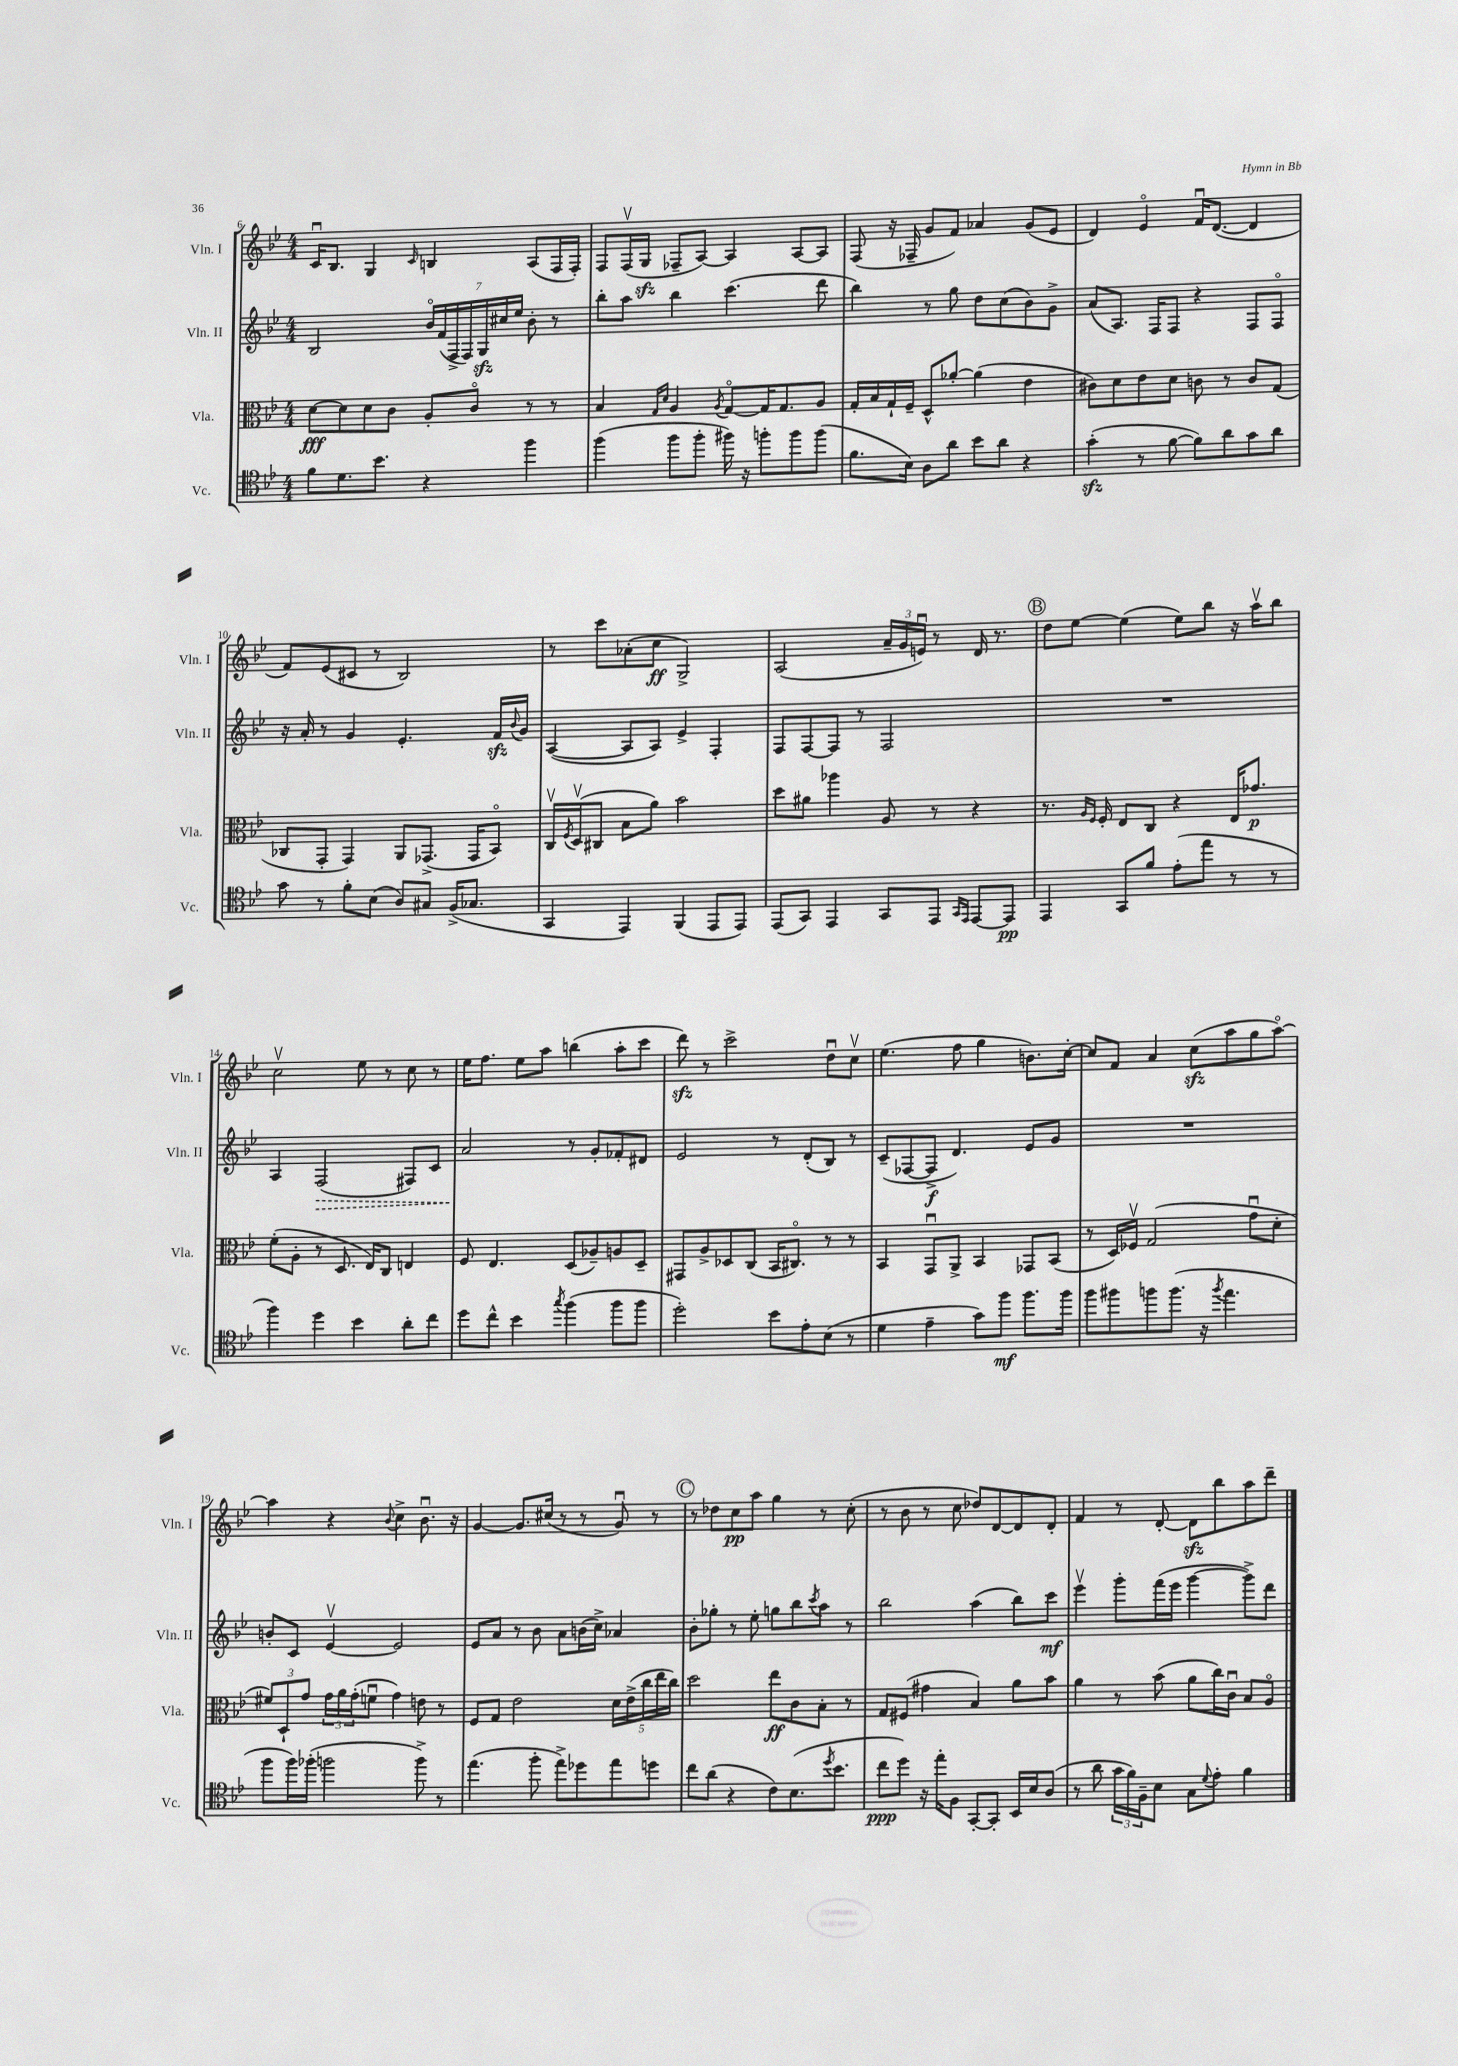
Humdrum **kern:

**kern	**kern	**kern	**kern
*staff4	*staff3	*staff2	*staff1
*clefC4	*clefC3	*clefG2	*clefG2
*k[b-e-]	*k[b-e-]	*k[b-e-]	*k[b-e-]
*M4/4	*M4/4	*M4/4	*M4/4
8f\L	[8d\L	2B-/	16cu/LK
.	.	.	8.B-/J
8.d\	8d\]	.	.
.	8d\	.	4G/
8.b-\J	.	.	.
.	8c\J	.	.
.	.	.	16qqc/
4r	8A'/L	28b-o/LL	4B/
.	.	(28f/	.
.	.	28F^/	.
.	.	28F/)	.
.	8co/J	.	.
.	.	28G/	.
.	.	28cc#/	.
.	.	28ee-/JJ	.
4ff\	8r	8b-'\	(8A/L
.	8r	8r	16F/L
.	.	.	16F'/JJ)
=	=	=	=
(4ff\	4B-/	8bb-'\L	8F/L
.	.	8aa\J	(16Fv/L
.	.	.	16G/JJ
.	16qqG/LL	.	.
.	16qqd/JJ	.	.
8ff\L	4A/	4bb-\	8F-~/L
8ff'\J	.	.	[8A/J)
.	8qA/	.	.
16ff#\)	[8Go/L	(4.ccc\	4A/]
16r	.	.	.
8ff'\L	16G/]K	.	.
.	8.G/	.	.
8ff\	.	.	[8A/L
(8ff\J	8A/J	8ddd\	8A/]J
=	=	=	=
8.f\L	16G'/LL	4bb-\)	(8F/
.	16B-/	.	.
.	16G`/	.	16r
16B-\Jk)	16F~/JJ	.	16F-~/
8A\L	8D^^/L	8r	8g/L
8a\J	[8a-'/J	8gg\	8f/J)
8b-\L	(4a-\]	8dd\L	4a-/
8a\J	.	(8cc\	.
4r	4e-\	8b-\)	(8g/L
.	.	8g^\J	8e-/J
=	=	=	=
(4g'\	8c#\L)	(8a/L	4d/)
.	8d\	8.A/J)	.
8r	8e-\	.	4e-o/
.	.	16F/LK	.
[8f\	8d\J	8F/J	.
8f\]L)	8c\	4r	16fu/LK
.	.	.	([8.d/J
8a\	8r	.	.
8g\	8c/L	8F/L	4d/]
8a\J	(8G/J	8Fo/J	.
=	=	=	=
8g\	8C-/L	16r	8f/L)
.	.	16a'/	.
8r	8GG'/J	8r	(8e-/
8f'\L	4GG/)	4g/	8c#/J
(8B-\J	.	.	8r
8A/L)	8AA/L	4.e-'/	2B-/)
8G#/J	(8.GG-^/J	.	.
(16F^/LK	.	.	.
8.G-/J	16GG-/LK	.	.
.	8BB-o/J)	16f/LL	.
.	.	8qqb-/	.
.	.	16g/JJ	.
=	=	=	=
4GG/	16Cv/LL	([4A/	8r
.	8qF/	.	.
.	(16Dv/J	.	.
.	8C#/J	.	8ccc\L
4EE-/)	8B-\L	8A/]L	(8a-'\
.	8a\J)	8A/J)	8cc\J
(4FF/	2b-\	4e-^/	2G^/)
8EE-/L	.	4F'/	.
8EE-/J)	.	.	.
=	=	=	=
(8EE-/L	8dd\L	8F/L	(2A/
8GG/J)	8a#\J	[8F/	.
4EE-/	4aa-\	8F/]J	.
.	.	8r	.
8GG/L	8A/	2F/	24a~/LL
.	.	.	24g/
.	.	.	24eu/JJ)
8EE-/J	8r	.	8r
16qqGG/LL	.	.	.
16qqEE-/JJ	.	.	.
[8EE-/L	4r	.	16d/
.	.	.	8.r
8EE-/]J	.	.	.
=	=	=	=
4EE-/	8.r	1r	8dd\L
.	.	.	[8ee-\J
.	16qqA/LL	.	.
.	16qqF/JJ	.	.
.	16F'/	.	.
8GG/L	8E-/L	.	(4ee-\]
8f/J	8C/J	.	.
(8e-'\L	4r	.	8ee-\L)
8ee-\J	.	.	8bb-\J
8r	16E-/LK	.	16r
.	8.g-/J	.	16aav\LK
8r	.	.	8bb-\J
=	=	=	=
4ff\)	(8f'\L	4A/	2ccv\
.	8A'\J	.	.
4dd\	8r	(2F/	.
.	8.D/	.	.
4b-\	.	.	8ee-\
.	16E-/LK)	.	.
.	8C/J	.	8r
8a'\L	4E/	8F#/L)	8cc\
8cc\J	.	8c/J	8r
=	=	=	=
8dd\L	8F/	2a/	16ee-\LK
.	.	.	8.ff\J
8cc^^\J	4.E-/	.	.
4b-\	.	.	8ee-\L
.	.	.	8aa\J
8qgg/	.	.	.
(4ff\	(8D/L	8r	(4bb\
.	8A-~/)	8g'/L	.
8ff\L	8A/	8f-'/	8aa'\L
8ff\J	8D~/J	8d#/J	8ccc\J
=	=	=	=
2dd'\)	8GG#/L	2e-/	8ddd\)
.	8A^/	.	8r
.	8D-/	.	2ccc^\
.	(8C/J	.	.
8b-\L	16BB-/LK	8r	.
.	8.C#o/J)	.	.
8e-'\	.	(8d'/L	.
(8B-\J	8r	8B-/J)	8ddu\L
8r	8r	8r	8ccv\J
=	=	=	=
4d\	4BB-/	(8c~/L	(4.ee-\
.	.	[8F-/	.
4e-~\	8GGu/L	8F-^/]J	.
.	8AA^/J	4.d/)	8ff\
8g\L)	4BB-/	.	4gg\
8ff\J	.	.	.
8.ff\L	8GG-/L	8e-/L	8.b\L)
.	(8BB-/J	8g/J	.
16ff\Jk	.	.	[16cc'\Jk
=	=	=	=
8ff\L	8r	1r	8cc/]L
8ff#\	16D/LL)	.	8f/J
.	16F-v/JJ	.	.
8ff\	(2G/	.	4a/
(8.ff\J	.	.	.
.	.	.	(8cc\L
16r	.	.	.
8qff/	.	.	.
4.ee-\	.	.	8aa\
.	8gu\L	.	8gg\
.	8d'\J	.	[8aao\J)
=	=	=	=
8ff\L	12f#/L)	8b'/L	4aa\]
.	12D`/	.	.
16ff\L)	.	8c/J	.
.	12g/J	.	.
(16ff-'\JJ	.	.	.
2ff\	24g\LL	[4e-v/	4r
.	24a\	.	.
.	(24g'\J	.	.
.	8fu\J	.	.
.	.	.	8qqb-/
.	4g\)	2e-/]	4cc^\
8ff^\)	8e\	.	8.b-u\
8r	8r	.	.
.	.	.	16r
=	=	=	=
(4.ee-\	8F/L	8e-/L	[4g/
.	8G/J	8a/J	.
.	2e-\	8r	8.g/]L
8ff'\	.	8b-\	.
.	.	.	(16cc#/Jk
8ee-^\L)	.	8a\L	8r
8dd-\	.	(16b\L	8r
.	.	16cc^\JJ)	.
8ee-\	20d\LL	4a-/	8gu/)
.	(20e-^\	.	.
.	20cc\	.	.
8dd\J	.	.	8r
.	20ee-\	.	.
.	20cc\JJ)	.	.
=	=	=	=
8cc\L	2dd\	8b-'\L	8r
(8a\J	.	8gg-'\J	8dd-\L
4r	.	8r	8cc\
.	.	8ee-'\	8aa\J
8c\L)	8ee-\L	8gg\L	4gg\
(8.B-\	8c\	8bb-\	.
.	.	8qccc/	.
.	8B-'\J	8aa\J	8r
8qdd/	.	.	.
8.b-\J	.	.	.
.	8r	8r	(8cc'\
=	=	=	=
8cc\L	8G/L	2bb-\	8r
8dd\J)	(8F#/J	.	8b-\
16r	4g#\	.	8r
16ee-'\LK	.	.	.
8F\J	.	.	8cc\
[8GG'/L	4B-/)	(4aa\	8dd-/L)
8GG'/]J	.	.	[8d/
16BB-/LL	8a\L	8bb-\L)	8d/]
16B-/J	.	.	.
(8A/J	8b-\J	8ccc\J	8d'/J
=	=	=	=
8r	4a\	4eee-v\	4f/
8a\	.	.	.
24g\LL	8r	8ggg'\L	8r
24f\)	.	.	.
24F~\J	.	.	.
8B-\J	(8b-\	(16fff\L	[8d'/
.	.	16eee-\JJ	.
8G\L	8a\L	[4ggg\	8d\]L
8qqd/	.	.	.
8e-'\J	16cc\L)	.	8bb-\
.	16cu\JJ	.	.
4f\	8B-/L	8ggg^\]L)	8aa\
.	8Ao/J	8ddd\J	8ddd~\J
==	==	==	==
*-	*-	*-	*-
